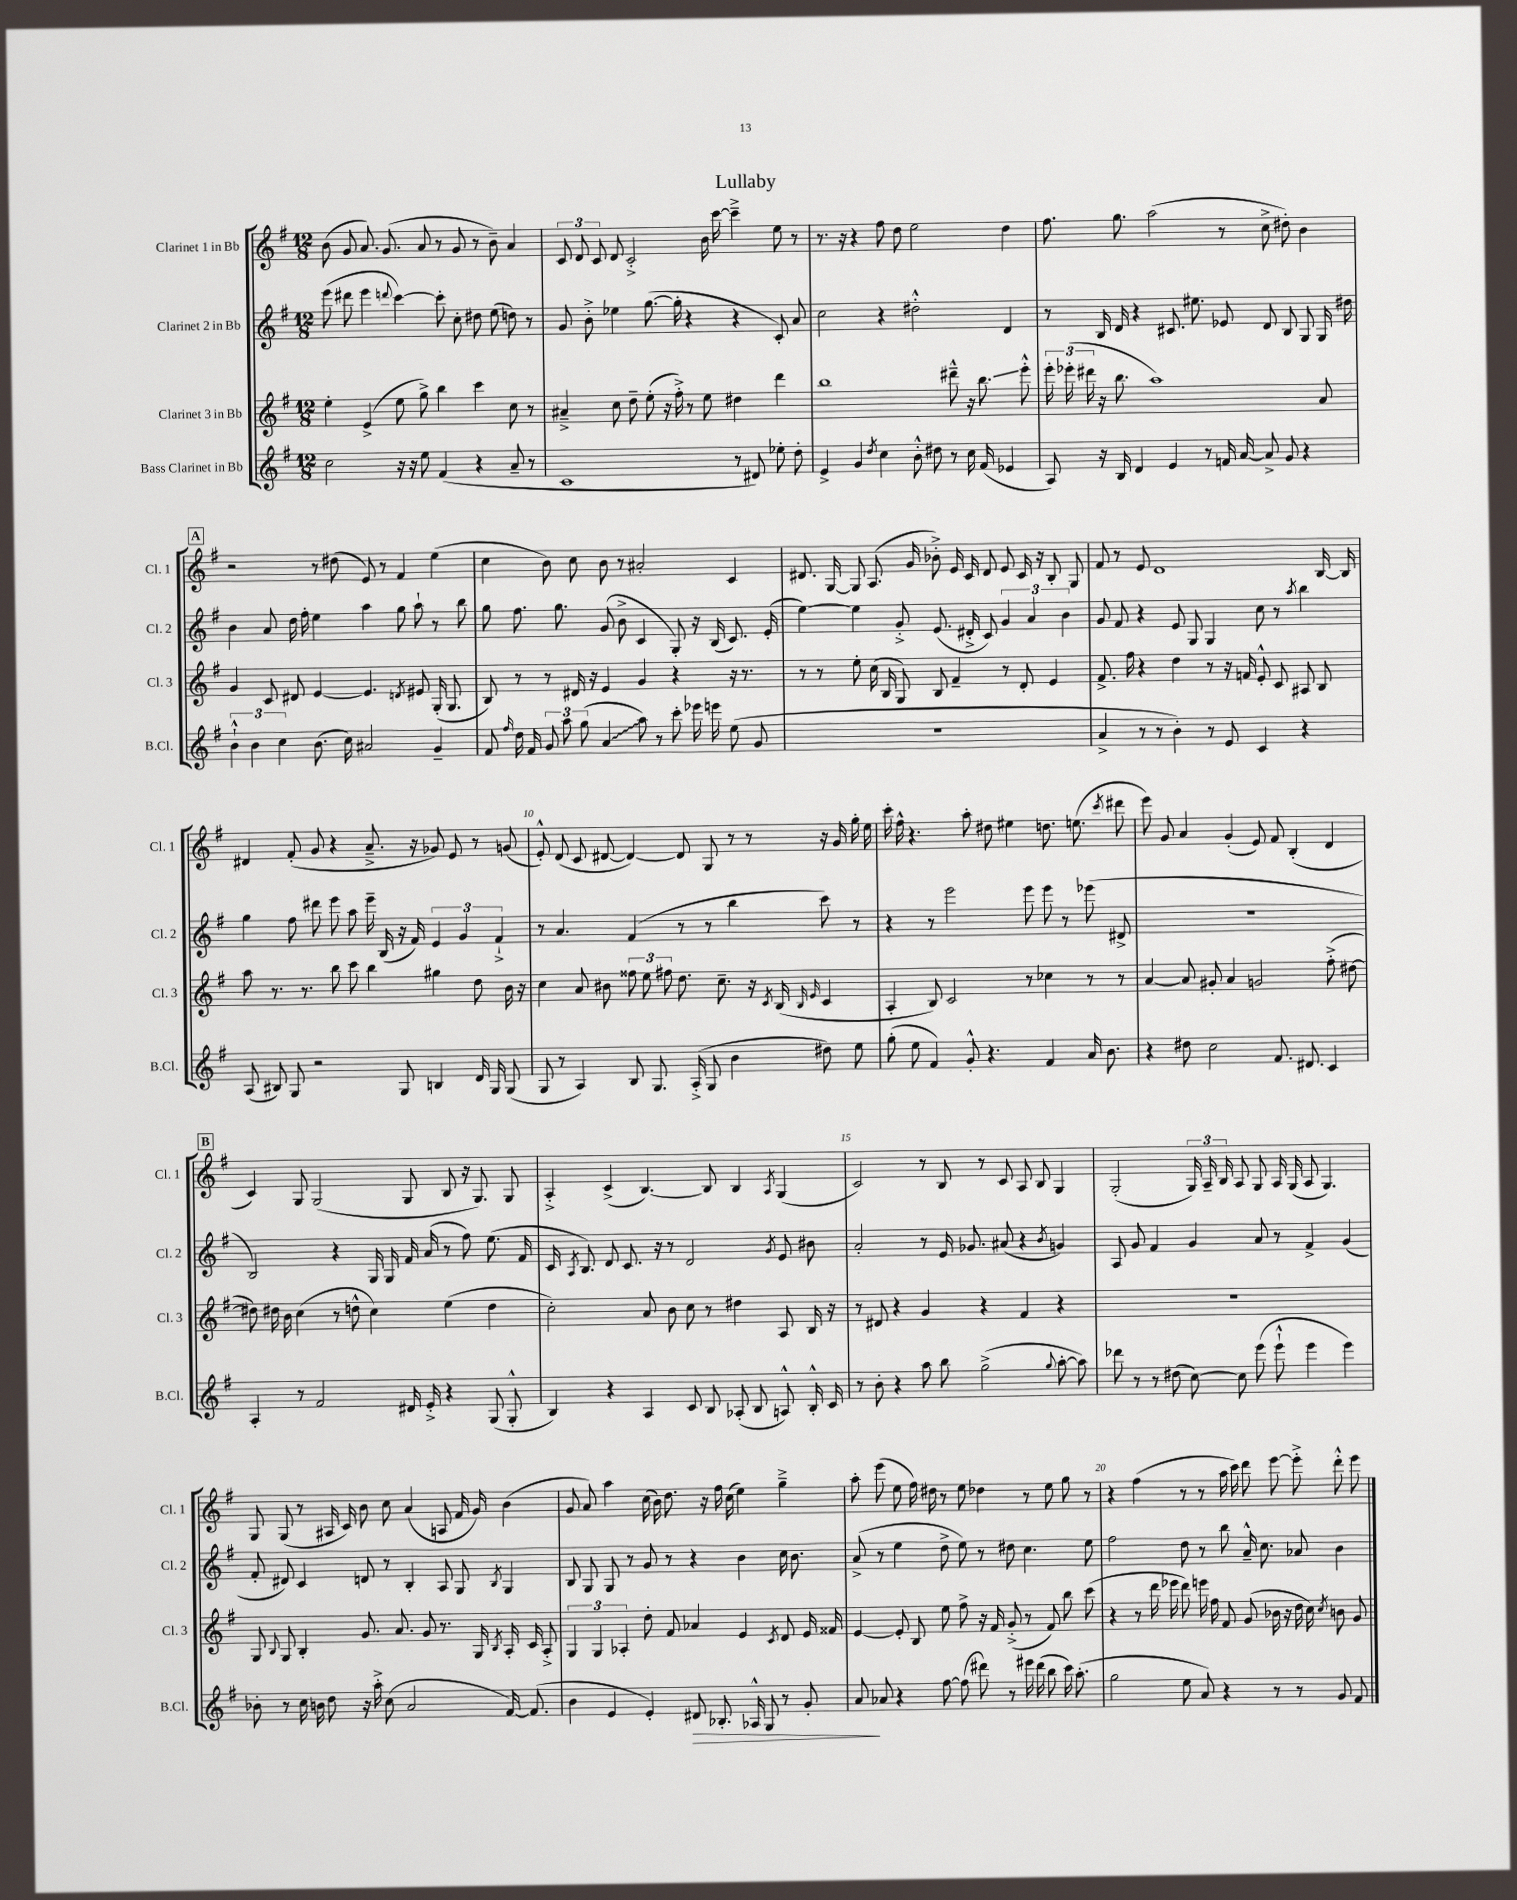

**kern	**kern	**kern	**kern
*staff4	*staff3	*staff2	*staff1
*clefG2	*clefG2	*clefG2	*clefG2
*k[f#]	*k[f#]	*k[f#]	*k[f#]
*M12/8	*M12/8	*M12/8	*M12/8
2cc\	4ee'\	(8eee\	(8b\
.	.	8ddd#\	8g/
.	(4e^/	4eee\	8.a/)
.	.	.	(8.g/
.	.	8qqddd/	.
16r	8ee\	[4ccc\)	.
16r	.	.	.
8ee\	8gg^\)	.	8a/
(4f#/	4bb\	8ccc'\]	8r
.	.	8cc'\	8g/
4r	4ccc\	8dd#\	8r
.	.	(8ee\	8b~\)
8a~/	8cc\	8dd\)	4a/
8r	8r	8r	.
=	=	=	=
1c	4a#~^/	8g/	12c/
.	.	.	12d/
.	.	8b'^\	.
.	.	.	12c/
.	8cc\	4ee-\	8d/
.	8dd~\	.	2c'^/
.	(8ee'\	([8.gg\	.
.	16r	.	.
.	16ff#'^\)	16gg'\]	.
.	8r	4r	.
.	8ee\	.	16b\
.	.	.	[16ccc\
8r	4dd#\	4r	4ccc~^\]
8d#/)	.	.	.
8ee-'\	4ddd\	8c'/)	8ee\
8dd'\	.	8a/	8r
=	=	=	=
4e^/	1bb	2cc\	8.r
.	.	.	16r
4g/	.	.	4r
8qdd/	.	.	.
4cc\	.	4r	8ff#\
.	.	.	8dd\
8b'^^\	.	2dd#'^^\	2ee\
8dd#\	.	.	.
8r	8ddd#~^^\	.	.
16cc\	16r	.	.
(16f#/	8.bb\	.	.
4e-/	.	4d/	4dd\
.	8eee'^^\	.	.
=	=	=	=
8A/)	24eee'\	8r	8.ff#\
.	(24eee-'\	.	.
.	24ddd#\	.	.
16r	16r	16B/	.
16B/	8.bb\	16d/	8.gg\
4d/	.	4r	.
.	1aa)	.	(2aa\
4e/	.	8.c#/	.
.	.	8.ee#\	.
8r	.	.	.
16f/	.	8e-/	8r
[16a/	.	.	.
8a^/]	.	8d/	8cc^\
8g/	.	8B/	8dd#'\)
4r	.	8G/	4b\
.	8a/	16G/	.
.	.	16dd#\	.
=	=	=	=
6b`^^\	4g/	4b\	2r
6b\	.	.	.
.	8c/	8a/	.
6cc\	.	.	.
.	8d#/	16dd\	.
.	.	16ff#'\	.
(8.b\	[4e/	4ee\	8r
.	.	.	(8dd#\
16cc\)	.	.	.
2a#/	4.e/]	4aa\	8e/)
.	.	.	8r
.	.	8gg\	4f#/
.	8qd/	.	.
.	8e#/	8aa`\	.
4g~/	(16G'/	8r	(4ee\
.	8.G/	.	.
.	.	8bb\	.
=	=	=	=
8f#/	8B/)	8gg\	4cc\
16qqff#/	.	.	.
16dd\	8r	8.ff#\	.
16f#/	.	.	.
12g/	8r	.	8b\)
.	.	8.gg\	.
12aa\	.	.	.
.	16d#/	.	8cc\
(12gg\	.	.	.
.	16r	.	.
4a/	4e/	(8g/	8b\
.	.	8b^\	8r
8aa\)	4g/	4c/	2a#'/
8r	.	.	.
8ccc'\	4r	8G'/)	.
16eee-\	.	16r	.
16eee\	.	(16B/	.
(8ee\	16r	8.c/)	4c/
.	8.r	.	.
8g/	.	.	.
.	.	(16e'/	.
=	=	=	=
1.r	8r	[4ee\)	8.d#/
.	8r	.	.
.	.	.	[16G/
.	8ee'\	4ee\]	8G/]
.	(16cc\	.	(8.A/
.	16B/	.	.
.	8G/)	8g'^/	.
.	.	.	16g/
.	8B/	(8.e/	8b-'^\)
.	4f#~/	.	16e/
.	.	16d#'^/	16c/
.	.	8c/)	8d#/
.	8r	6g/	8e/
.	8d'/	.	16c/
.	.	6a/	.
.	.	.	16r
.	4e/	.	8B'/
.	.	6b\	.
.	.	.	8G/
=	=	=	=
4a^/	8.f#^/	8g/	8f#/
.	.	8f#/	8r
.	16ff#\	.	.
8r	4r	4r	8e/
8r	.	.	1d
4b'\)	4dd\	8e/	.
.	.	8G/	.
8r	8r	4G/	.
8e/	16r	.	.
.	16f/	.	.
4c/	8e'^^/	8cc\	.
.	8c/	8r	.
.	.	8qaa/	.
4r	8A#/	4bb\	.
.	8B/	.	[16B/
.	.	.	16B/]
=	=	=	=
(8A/	8aa\	4gg\	4d#/
8B#/)	8.r	.	.
8G/	.	8ff#\	(8f#'/
.	8.r	.	.
2r	.	8ddd#\	8g/
.	8bb\	8eee\	4r
.	8ccc\	8aa\	.
.	4bb\	16eee~\	8.a~^/
.	.	(16B/	.
8G/	.	16r	.
.	.	16f#/)	16r
4B/	4gg#\	6e/	8g-/)
.	.	.	8e/
.	.	6g/	.
16d/	8dd\	.	8r
16G/	.	.	.
.	.	6f#`^/	.
(8G/	16b\	.	(8g/
.	16r	.	.
=	=	=	=
8G/	4cc\	8r	8e'^^/)
8r	.	4.a/	(8d/
4A/)	8a/	.	8c/
.	8b#\	.	[8d#/
8B/	12ff##\	(4f#/	4d#/_)
.	12ee\	.	.
8.G/	.	.	.
.	12ff#\	.	.
.	8.dd\	8r	8d#/]
(16A'^/	.	.	.
8G/	.	8r	8G/
.	8.cc~\	.	.
4b\	.	4bb\	8r
.	16r	.	8r
.	8qc/	.	.
.	(16B/	.	.
.	16qqB/	.	.
.	16qqe/	.	.
8dd#\)	4c/	8ccc\)	16r
.	.	.	16g/
8ee\	.	8r	16gg'\
.	.	.	16ee\
=	=	=	=
(8gg'\	4A'/	4r	16ccc'\
.	.	.	16ff#^^\
8ee\	.	.	4.r
4f#/)	8B/)	8r	.
.	2c/	2eee\	.
8g'^^/	.	.	8aa'\
4.r	.	.	8dd#\
.	.	.	4ee#\
.	8r	8eee\	.
4f#/	4cc-\	8eee\	8.dd\
.	.	8r	.
.	.	.	(8.ee\
16a/	8r	(8eee-\	.
8.b\	.	.	.
.	.	.	8qccc/
.	8r	8d#^/	8ddd#\
=	=	=	=
4r	[4a/	1.r	8eee\)
.	.	.	8g/
8dd#\	8a/]	.	4a/
2cc\	8g#'/	.	.
.	4a/	.	(4g'/
.	2g/	.	8e/)
8.f#/	.	.	8f#/
.	.	.	(4B'/
8.d#/	.	.	.
4c/	(8ff#'^\	.	4d/
.	[8dd#\	.	.
=	=	=	=
4A'/	8dd#\])	2B/)	4c/)
.	16dd#\	.	.
.	16b\	.	.
8r	(4cc\	.	8G/
2f#/	.	.	(2G/
.	8r	4r	.
.	8dd^^\	.	.
.	4cc\)	16G/	.
.	.	16G/	.
16d#/	.	16f#/	8G/
16e'^/	.	(16a/	.
4r	(4ee\	8r	8B/
.	.	8ff#\)	16r
.	.	.	8.G/)
(8G/	4dd\	(8.ee\	.
8G'^^/	.	.	8G/
.	.	16f#/	.
=	=	=	=
4B/)	2cc'\)	16c/	4A'^/
.	.	8qA/	.
.	.	8.B/)	.
4r	.	8d/	(4c^/
.	.	8.c/	.
4A/	8a/	.	[4.B/)
.	.	16r	.
.	8b\	8r	.
8c/	8cc\	2d/	.
8B/	8r	.	8B/]
(8A-'/	4dd#\	.	4B/
8B/	.	.	.
.	.	8qg/	8qA/
8A^^/)	8A/	8e/	(4G/
16B'^^/	16B/	8b#\	.
16c/	16r	.	.
=	=	=	=
8r	8r	2a'/	2c/)
8b'\	8d#/	.	.
4r	4r	.	.
8aa\	4g/	8r	8r
8bb\	.	16e/	8B/
.	.	8.g-/	.
(2gg^\	4r	.	8r
.	.	(8a#/	8c/
.	4f#/	4r	8A/
.	.	.	8B/
8qqgg/	.	8qb/	.
[8aa'\	4r	4g/)	4G/
8aa\])	.	.	.
=	=	=	=
8ddd-\	1.r	8A/	(2G'/
8r	.	8g/	.
8r	.	4f#/	.
(8dd#\	.	.	.
[8cc\)	.	4g/	24G/)
.	.	.	24A~/
.	.	.	24B/
8cc\]	.	.	8A/
(8eee\	.	8a/	8G/
8eee`^^\	.	8r	16A/
.	.	.	(16G/
4eee\	.	4f#^/	8A/
.	.	.	4.G/)
4eee\)	.	(4g/	.
=	=	=	=
8b-'\	8G/	8f#'/	8G/
.	8qqB/	.	.
8r	8G/	8d#/)	(8G/
16cc\	4B'/	4c/	8r
16b\	.	.	.
8dd\	.	.	16A#/
.	.	.	16c/)
16r	8.g/	8d/	8b\
16aa'^\	.	.	.
(8cc\	.	8r	8cc\
.	8.a/	.	.
2a/	.	4B'/	(4a/
.	8g/	.	.
.	8.r	8A/	8A/
.	.	8G/	16f#/
.	16G/	.	16g/)
.	8qB/	8qB/	.
[16f#/)	16A'/	4G/	(4b\
(8.f#/]	16c/	.	.
.	8A'^/	.	.
=	=	=	=
4b\	6G/	8B/	8g/
.	.	8G/	8a/)
.	6G/	.	.
4e/	.	8G/	4aa\
.	6A-'/	.	.
.	.	8r	.
4e'/)	8dd'\	8g/	(16cc\
.	.	.	16b\)
.	8f#/	8r	8.dd\
8d#/	4a-/	4r	.
.	.	.	16r
8.B-'/	.	.	16ff#\
.	.	.	(16cc\
.	4e/	4b\	4ee\)
16A-^^/	.	.	.
8G/	.	.	.
.	8qc/	.	.
8r	8d/	16cc\	4gg~^\
.	.	8.b\	.
8g'/	16e/	.	.
.	16f##/	.	.
=	=	=	=
8a/	[4e/	(8a^/	8aa'\
8a-/	.	8r	(8eee\
4r	8e'/]	4ee\	8ee\
.	8B/	.	16ff#\)
.	.	.	16dd#\
[8ff#\	8ee\	8dd^\	8r
(8ff#\]	8ff#^\	8ee\)	8ee\
8ddd#\)	16r	8r	4dd-\
.	16f#/	.	.
8r	(8g'^/	8dd#\	.
16eee#\	8r	4.cc\	8r
(16ddd#\	.	.	.
8bb\	8f#/)	.	8ee\
16ccc\)	8bb\	.	8gg\
(8.aa'\	.	.	.
.	(8ccc\	8ee\	8r
=	=	=	=
2gg\	4r	2ff#\	4r
.	8r	.	(4ff#\
.	16ddd\	.	.
.	16eee-\	.	.
8ee\	8ddd\)	8dd\	8r
8a/)	16eee\	8r	8r
.	16ff#\	.	.
4r	8f#/	8bb\	16aa\
.	.	.	16ccc\)
.	(8g/	16a~^^/	8ddd\
.	.	8.cc\	.
8r	16b-\	.	[8eee\
.	16r	.	.
8r	16dd\	8a-/	8eee'^\]
.	16cc\)	.	.
.	8qcc/	.	.
8g/	8b\	4b\	8ddd'^^\
8f#/	8g/	.	8eee\
==	==	==	==
*-	*-	*-	*-
